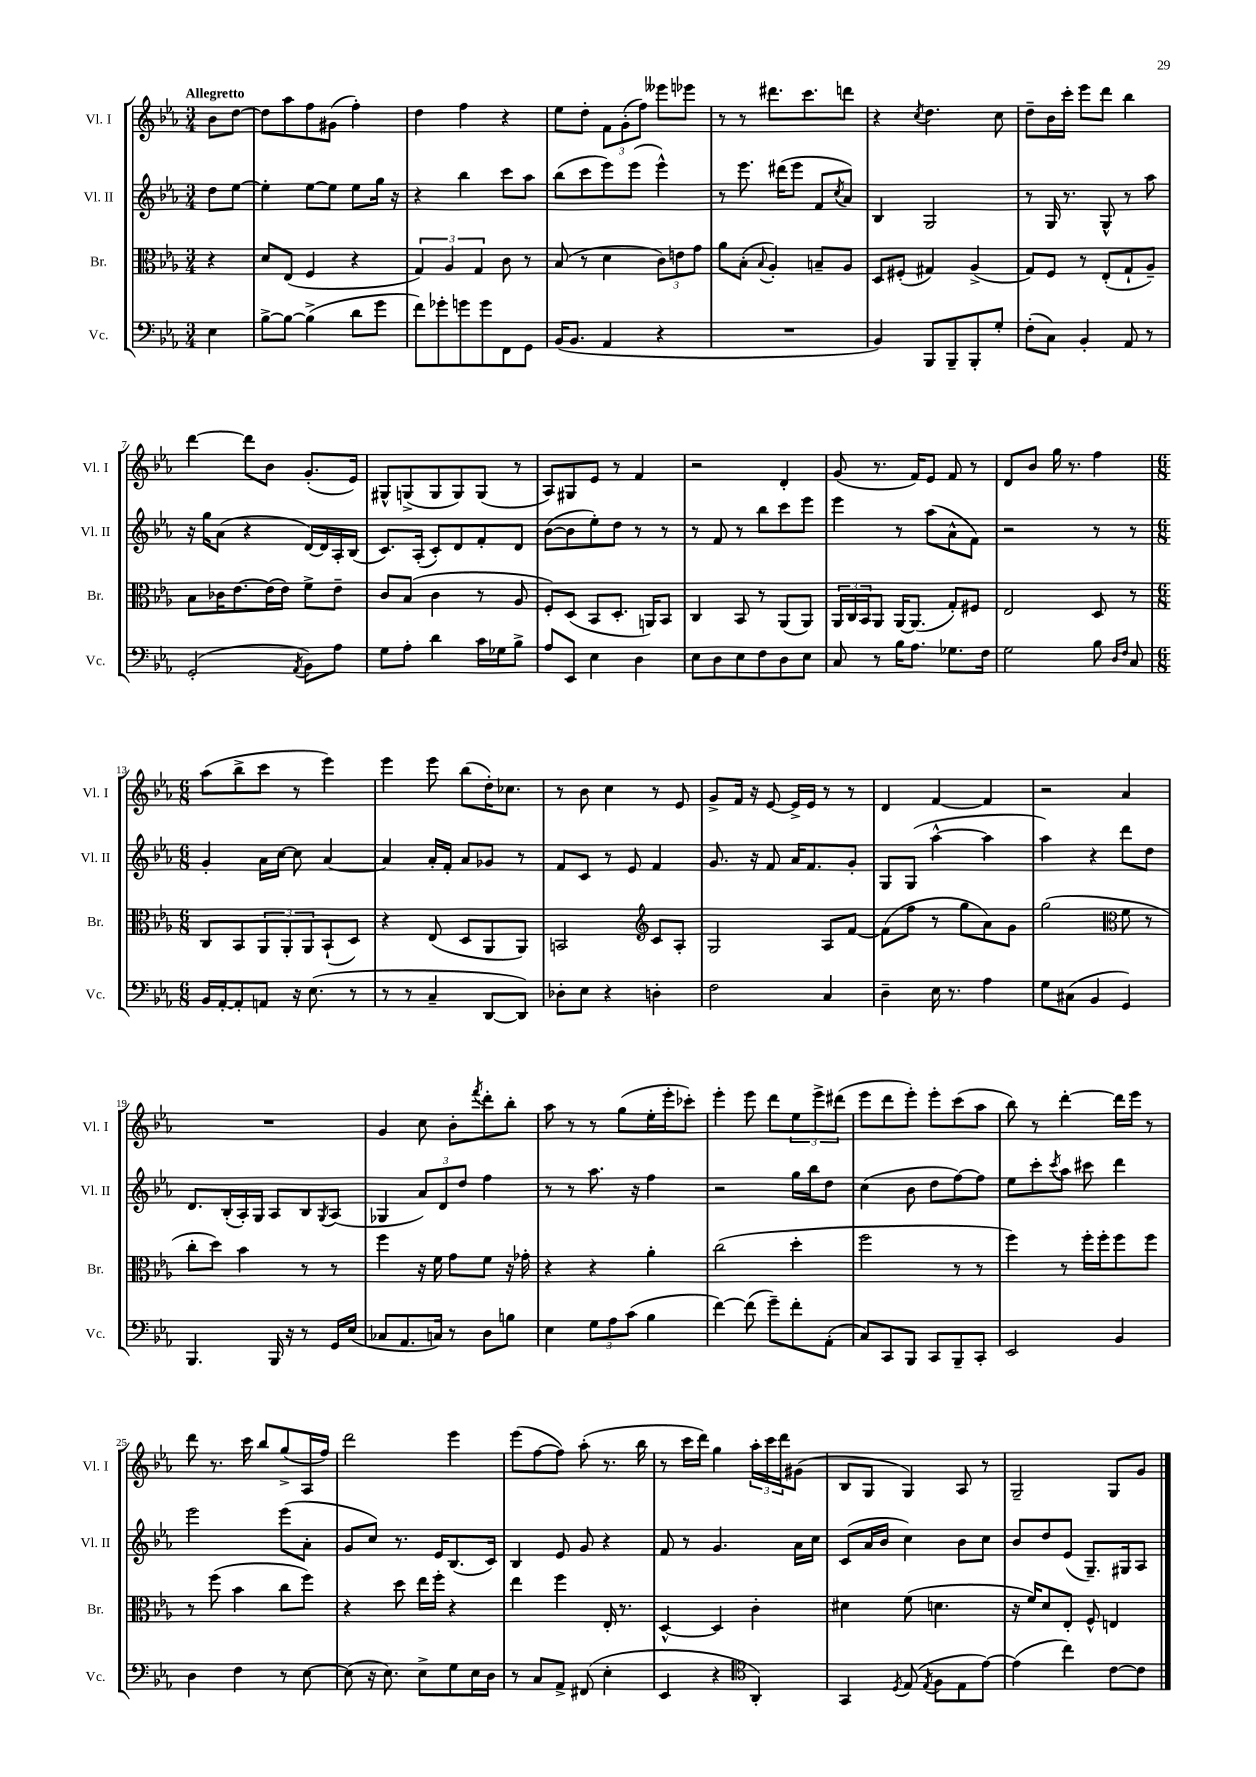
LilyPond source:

<<
\new StaffGroup <<
\new Staff = "s0" \with { instrumentName = "Vl. I" shortInstrumentName = "Vl. I" } {
    \clef treble \key ees \major \numericTimeSignature \time 3/4 \partial 4 \tempo "Allegretto"
    bes'8 d''8~ |
    d''8 aes''8 f''8 gis'8( f''4-.) |
    d''4 f''4 r4 |
    ees''8 d''8-. \tuplet 3/2 { f'8 g'8-.( f''8) } eeses'''8 ees'''8 |
    r8 r8 dis'''8. c'''8. d'''8 |
    r4 \acciaccatura { c''8 } d''4. c''8 |
    d''8-- bes'16 c'''16-. ees'''8 d'''8 bes''4 |
    d'''4~ d'''8 bes'8 g'8.-.( ees'16) |
    gis8-^ g8->( g8 g8) g8( r8 |
    aes8) gis8 ees'8 r8 f'4 |
    r2 d'4-. |
    g'8( r8. f'16) ees'8 f'8 r8 |
    d'8 bes'8 g''16 r8. f''4 |
    \numericTimeSignature \time 6/8 aes''8( bes''8-> c'''8 r8 ees'''4) |
    ees'''4 ees'''8 bes''8( d''16-.) ces''8. |
    r8 bes'8 c''4 r8 ees'8 |
    g'8-> f'16 r16 ees'8~ ees'16-> ees'16 r8 r8 |
    d'4 f'4~ f'4 |
    r2 aes'4 |
    R2. |
    g'4 c''8 bes'8-. \acciaccatura { f'''8 } d'''8-. bes''8-. |
    aes''8 r8 r8 g''8( ees''16-. ees'''16-. ces'''8-.) |
    ees'''4-. ees'''8 d'''8 \tuplet 3/2 { ees''8 ees'''8-> dis'''8( } |
    ees'''8 d'''8 ees'''8-.) ees'''8-. c'''8( aes''8 |
    bes''8) r8 d'''4~-. d'''16 ees'''16 r8 |
    d'''8 r8. c'''16 bes''8 g''8->( aes16 f''16) |
    d'''2 ees'''4 |
    ees'''8( f''8~ f''8) aes''8-.( r8. bes''16 |
    r8 c'''16 d'''16) g''4 \tuplet 3/2 { aes''16-. c'''16 d'''16 } gis'8( |
    bes8 g8 g4) aes8 r8 |
    g2-- g8 g'8 \bar "|." |
}
\new Staff = "s1" \with { instrumentName = "Vl. II" shortInstrumentName = "Vl. II" } {
    \clef treble \key ees \major \numericTimeSignature \time 3/4 \partial 4
    d''8 ees''8~ |
    ees''4-. ees''8~ ees''8 ees''8 g''16 r16 |
    r4 bes''4 c'''8 aes''8 |
    bes''8( c'''8 ees'''8) ees'''8( ees'''4-^) |
    r8 ees'''8. dis'''16( ees'''8 f'8 \acciaccatura { c''8 } aes'8) |
    bes4 g2 |
    r8 g16 r8. g8-^ r8 aes''8 |
    r16 g''16 aes'8( r4 d'16~) d'16 aes16-. bes16( |
    c'8.) aes16-.( c'8-.) d'8 f'8-. d'8 |
    bes'8~( bes'8 ees''8-.) d''8 r8 r8 |
    r8 f'8 r8 bes''8 c'''8 ees'''8 |
    ees'''4 r8 aes''8( aes'8-^ f'8) |
    r2 r8 r8 |
    \numericTimeSignature \time 6/8 g'4-. aes'16 c''16~ c''8 aes'4~ |
    aes'4 aes'16-. f'16-. aes'8 ges'8 r8 |
    f'8 c'8 r8 ees'8 f'4 |
    g'8. r16 f'8 aes'16 f'8. g'8-. |
    g8 g8( aes''4~-^ aes''4 |
    aes''4) r4 d'''8 d''8 |
    d'8. bes16-.( aes16-.) g16 aes8 bes8 \acciaccatura { g8 } aes8( |
    ges4 \tuplet 3/2 { aes'8) d'8 d''8 } f''4 |
    r8 r8 aes''8. r16 f''4 |
    r2 g''16 bes''16 d''8 |
    c''4( bes'8 d''8 f''8~) f''8 |
    ees''8 c'''8-. \acciaccatura { c'''8 } aes''8 cis'''8 d'''4 |
    ees'''2 ees'''8( aes'8-. |
    g'8 c''8) r8. ees'16 bes8.( c'16) |
    bes4 ees'8 g'8 r4 |
    f'8 r8 g'4. aes'16 c''16 |
    c'8( aes'16 bes'16 c''4) bes'8 c''8 |
    bes'8 d''8 ees'8( g8.--) gis16 aes8 \bar "|." |
}
\new Staff = "s2" \with { instrumentName = "Br." shortInstrumentName = "Br." } {
    \clef alto \key ees \major \numericTimeSignature \time 3/4 \partial 4
    r4 |
    d'8 ees8( f4 r4 |
    \tuplet 3/2 { g4) aes4 g4 } c'8 r8 |
    bes8( r8 d'4 \tuplet 3/2 { c'8) e'8 g'8 } |
    aes'8 bes8-.( \appoggiatura { bes8 } aes4-.) b8-- aes8 |
    d8 fis8-.( gis4) aes4->( |
    g8) f8 r8 ees8-.( g8-! aes8--) |
    bes8 ces'16 ees'8.~ ees'16( ees'16) f'8-> ees'8-- |
    c'8 bes8( c'4 r8 aes8 |
    f8-.) d8( bes,8 d8.-. a,16) bes,8 |
    c4 bes,8 r8 aes,8( aes,8) |
    \tuplet 3/2 { aes,16 c16 bes,16 } aes,8 aes,16~ aes,8.( g8-.) fis8 |
    ees2 d8 r8 |
    \numericTimeSignature \time 6/8 c8 bes,8 \tuplet 3/2 { aes,8 aes,8-. aes,8 } bes,8-!( d8) |
    r4 ees8( d8 aes,8 aes,8) |
    b,2 \clef treble c'8 aes8-. |
    g2 aes8 f'8~ |
    f'8( f''8 r8 g''8 aes'8) g'8 |
    g''2( \clef alto f'8 r8 |
    c''8-. d''8) bes'4 r8 r8 |
    f''4 r16 f'16 g'8 f'8 r16 ges'16-. |
    r4 r4 aes'4-. |
    c''2( d''4-. |
    f''2 r8 r8 |
    f''4) r8 f''16-. f''16-. f''8 f''8 |
    r8 f''8( bes'4 c''8 f''8) |
    r4 d''8 ees''16 f''16-. r4 |
    ees''4 f''4 ees16-. r8. |
    d4~-^ d4 c'4-. |
    dis'4 f'8( d'4. |
    r16 f'16) d'8 ees8-. f8-^ e4 \bar "|." |
}
\new Staff = "s3" \with { instrumentName = "Vc." shortInstrumentName = "Vc." } {
    \clef bass \key ees \major \numericTimeSignature \time 3/4 \partial 4
    ees4 |
    bes8~-> bes8~ bes4->( d'8 g'8 |
    f'8) ges'8-. g'8 g'8 f,8 g,8 |
    bes,16( bes,8. aes,4 r4 |
    R2. |
    bes,4) bes,,8 bes,,8-- bes,,8-. g8-. |
    f8-.( c8) bes,4-. aes,8 r8 |
    g,2-.( \acciaccatura { aes,8 } bes,8) aes8 |
    g8 aes8-. d'4 c'16 ges16 bes8-> |
    aes8 ees,8 ees4 d4 |
    ees8 d8 ees8 f8 d8 ees8 |
    c8 r8 bes16 aes8. ges8. f16 |
    g2 bes8 \grace { d16 f16 } c8 |
    \numericTimeSignature \time 6/8 bes,16 aes,16~-. aes,8-. a,8 r16 ees8.( r8 |
    r8 r8 c4-- d,8~ d,8) |
    des8-. ees8 r4 d4-. |
    f2 c4 |
    d4-- ees16 r8. aes4 |
    g8 cis8( bes,4 g,4) |
    bes,,4. bes,,16 r16 r8 g,16 ees16( |
    ces8 aes,8. c16) r8 d8 b8 |
    ees4 \tuplet 3/2 { g8 aes8 c'8( } bes4 |
    f'4~) f'8( g'8--) f'8-. aes,8-.( |
    c8) c,8 bes,,8 c,8 bes,,8-- c,8-. |
    ees,2 bes,4 |
    d4 f4 r8 ees8~ |
    ees8( r16 ees8.) ees8-> g8 ees16 d16 |
    r8 c8 aes,8-> fis,8( ees4-. |
    ees,4 r4 \clef tenor aes,4-.) |
    g,4 \acciaccatura { d8 } ees8( \acciaccatura { ees8 } f8 ees8 ees'8~) |
    ees'4( c''4) c'8~ c'8 \bar "|." |
}
>>
>>
